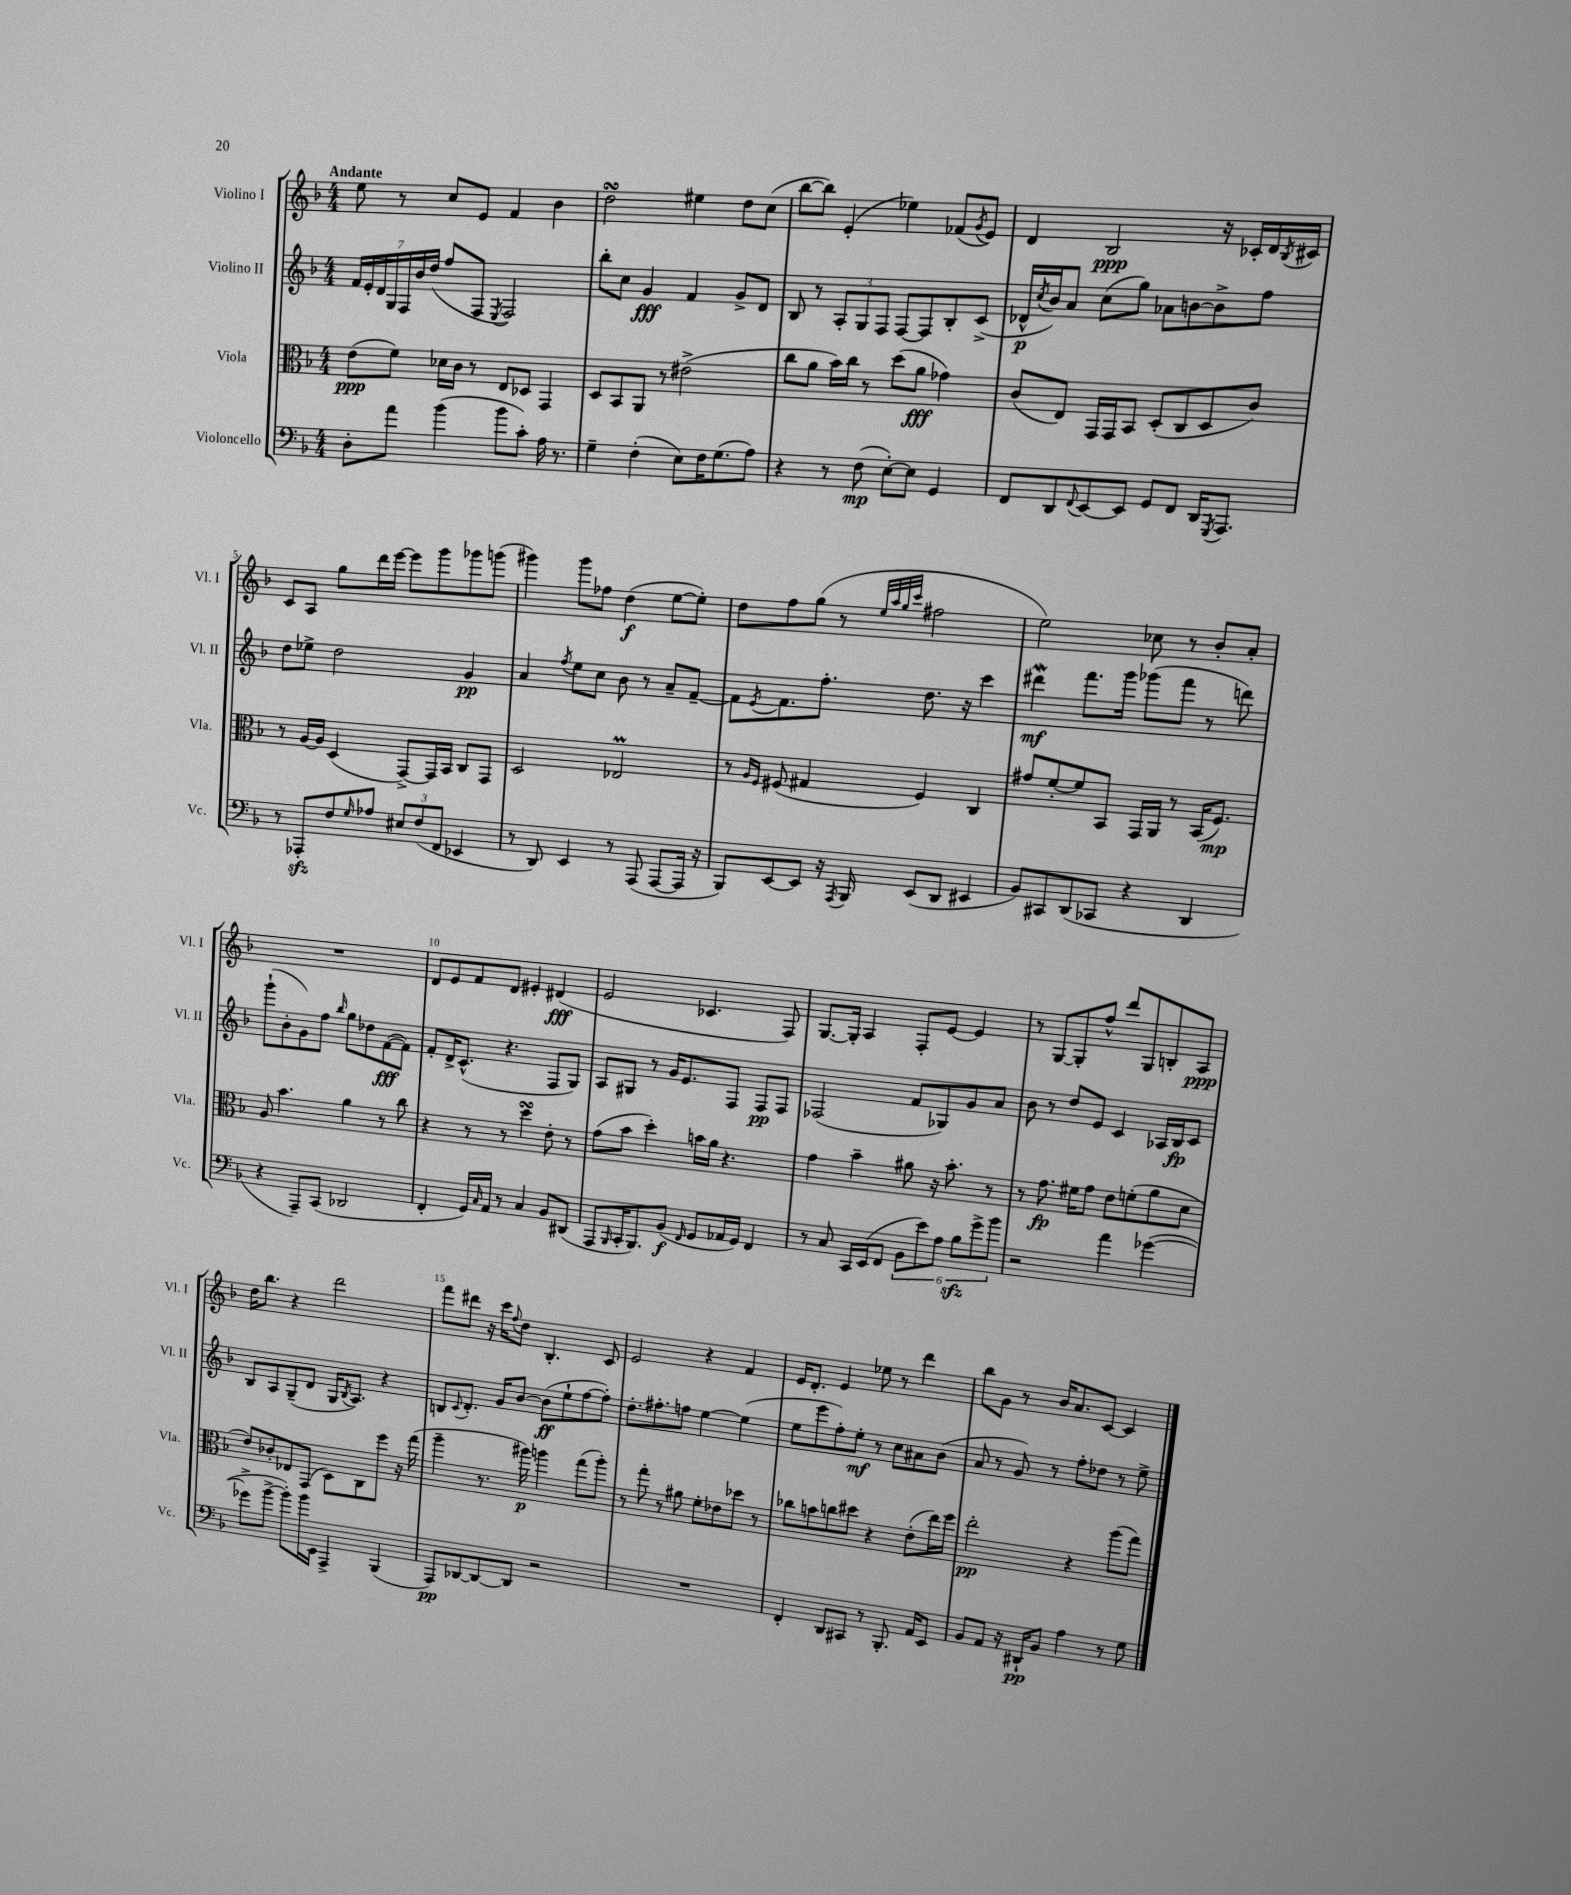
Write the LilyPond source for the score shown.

<<
\new StaffGroup <<
\new Staff = "s0" \with { instrumentName = "Violino I" shortInstrumentName = "Vl. I" } {
    \clef treble \key f \major \numericTimeSignature \time 4/4 \tempo "Andante"
    e''8 r8 c''8 e'8 f'4 bes'4 |
    d''2\turn eis''4 d''8 c''8( |
    bes''8~ bes''8) e'4-.( ees''4) fes'8( \acciaccatura { g'8 } e'8) |
    d'4 bes2\ppp r16 ces'16-. d'16 \acciaccatura { bes8 } cis'16 |
    c'8 a8 g''8 d'''16 e'''16~ e'''8 g'''8 ges'''8 g'''8( |
    gis'''4) gis'''8 fes''8 d''4\f( e''8~ e''8-.) |
    d''8 f''8 g''8( r8 \grace { e''32 a''32 g''32 c'''32 } fis''2 |
    e''2) ces''8 r8 bes'8-. a'8-. |
    R1 |
    d'8 e'8 f'8 d'8 eis'4-. dis'4\fff( |
    e'2 ces'4. f8) |
    g8.~ g16-. a4 f8-. e'8~ e'4 |
    r8 g8~ g8-. f''8-^ d'''8 g8 b8-. a8\ppp |
    d''16 bes''8. r4 d'''2 |
    f'''8 dis'''8 r16 c'''16 \appoggiatura { f''8 } d''8 bes4.-. c'8 |
    e'2 r4 f'4 |
    e'16 d'8.-. e'4 ees''8 r8 d'''4 |
    bes''8 g'8 r8 bes'16 a'8. c'8~ c'4 \bar "|." |
}
\new Staff = "s1" \with { instrumentName = "Violino II" shortInstrumentName = "Vl. II" } {
    \clef treble \key f \major \numericTimeSignature \time 4/4
    \tuplet 7/4 { f'16 e'16-. d'16 g16 f16 bes'16 d''16( } f''8 f8 \acciaccatura { e8 } f2) |
    bes''8-. c''8 g'4\fff f'4 g'8-> d'8 |
    bes8 r8 \tuplet 3/2 { a8-. g8 f8 } f8~ f8 bes8-. c'8->( |
    des'16-^\p \acciaccatura { c''8 } bes'16) a'8 c''8( g''8) aes'8 b'8~ b'8-> f''8 |
    d''8 ees''8-> d''2 g'4\pp |
    a'4 \acciaccatura { f''8 } e''8 c''8 bes'8 r8 a'8-- f'8~-- |
    f'8 \acciaccatura { e'8 } f'8. f''8.-. d''8. r16 c'''4 |
    dis'''4\mordent\mf f'''8. g'''16 ges'''8( f'''8 r8 d'''8) |
    g'''8-!( bes'8-. g'8) f''8 \grace { bes''16 } g''8 des''8 f'8~\fff( f'8) |
    f'8-. d'16-> c'8.-^( r4. f8 g8) |
    a8 gis8 r8 g'16 e'8. f8 f8\pp f8 |
    fes2( f'8 ges8) g'8 a'8 |
    bes'8 r8 d''8 e'8 c'4 aes16 bes16\fp c'8 |
    bes8 a8 g8--( d'8 g16 \acciaccatura { bes8 } a8.) r4 |
    b8 \appoggiatura { c'8 } d'8.-. g'16 bes'8~ bes'8\ff( e''8-! f''8~ f''8-.) |
    d''8.-. fis''8.-. f''8 e''4~ e''4( |
    e''8 e'''8 f''8-.) e''8-.\mf r8 c''8 ais'8 bes'8( |
    a'8 r8 g'8) r8 f''8-. des''8 r8 e''8-> \bar "|." |
}
\new Staff = "s2" \with { instrumentName = "Viola" shortInstrumentName = "Vla." } {
    \clef alto \key f \major \numericTimeSignature \time 4/4
    e'8\ppp( f'8) des'16 c'16 r8 e8 des8 g,4 |
    d8 bes,8 a,8 r8 eis'2->( |
    c''8 a'8 bes'16) c''16 r8 d''8( a'8\fff ges'4) |
    c'8( e8) g,16 g,16 bes,8 d8-.( c8 d8 c'8) |
    r8 a16~ a16 d4( g,8~->) g,16 bes,16 c8 g,8 |
    d2 ees2\prall |
    r8 \grace { a16 f16 } fis8( gis4 fis4) c4 |
    gis'8 f'8~-. f'8 bes,8 g,16 a,16 r8 bes,16( f8.\mp) |
    a8 bes'4. a'4 r8 c''8 |
    r4 r8 r8 d''4\turn e'8-. r8 |
    g'8( bes'8 d''4-.) b'16 a'16 r4. |
    g'4 bes'4-- ais'8 r16 bes'8.-. r8 |
    r8 g'8.\fp fis'16 g'8 e'8 f'8-.( a'8 d'8 |
    e'8) ces'8-. ees8 g,8( d8) c8 f''8 r16 g''16( |
    a''4-- r8. ais''16\p) a''4 g''8( a''8-.) |
    r8 g''8-. r8 ais'8 f'8-. ees'8 des''8 r8 |
    ces''8 b'8 c''8 dis''8 r4 e'8-.( e''16) f''16 |
    e''2-.\pp r4 a''8( g''8) \bar "|." |
}
\new Staff = "s3" \with { instrumentName = "Violoncello" shortInstrumentName = "Vc." } {
    \clef bass \key f \major \numericTimeSignature \time 4/4
    d8-. a'8 bes'4( bes'8 c'8-.) a16 r8. |
    g4-- f4-.( e8) f16 g8.( a8) |
    r4 r8 f8\mp( e8~-.) e8 g,4 |
    f,8 d,8 \appoggiatura { f,8 } e,8~ e,8 g,8 f,8 d,16 \acciaccatura { g,,8 } a,,8. |
    r8 aes,,8-.\sfz f8 \grace { g16 } aes8 \tuplet 3/2 { eis8 f8( f,8 } ees,4 |
    r8 d,8) e,4 r8 a,,8( a,,8~ a,,16 r16 |
    bes,,8) e,8~ e,8 r16 \acciaccatura { a,,8 } bes,,16 e,8( d,8 eis,4 |
    bes,8) cis,8 d,8( ces,8 r4 d,4 |
    r4 a,,8--) c,8( des,2 |
    f,4-. g,16) \grace { c16 } a,16 r8 c4 bes,8 dis,8( |
    a,,8 \grace { bes,,16 } c,16-. bes,,8.) bes,8\f( \grace { f,16 } g,8 aes,16 g,16) f,4 |
    r8 c8 c,16 e,16( f,8 \tuplet 6/4 { bes,8 e'8) a8 bes8\sfz g'8-> bes'8 } |
    r2 a'4 ges'4~( |
    ges'8-> bes'8~-> bes'8-.) bes'16 e,16 a,,4-> bes,,4( |
    a,,8\pp) des,8~ des,8~ des,8 r2 |
    R1 |
    f,4-. d,8 cis,8 r8 bes,,8.-. a,16 e,8 |
    bes,8 a,8 r16 dis,16-!\pp bes,8 a4 r8 g8 \bar "|." |
}
>>
>>
\layout { \context { \Score \override BarNumber.break-visibility = ##(#f #t #t) barNumberVisibility = #(every-nth-bar-number-visible 5) } }
